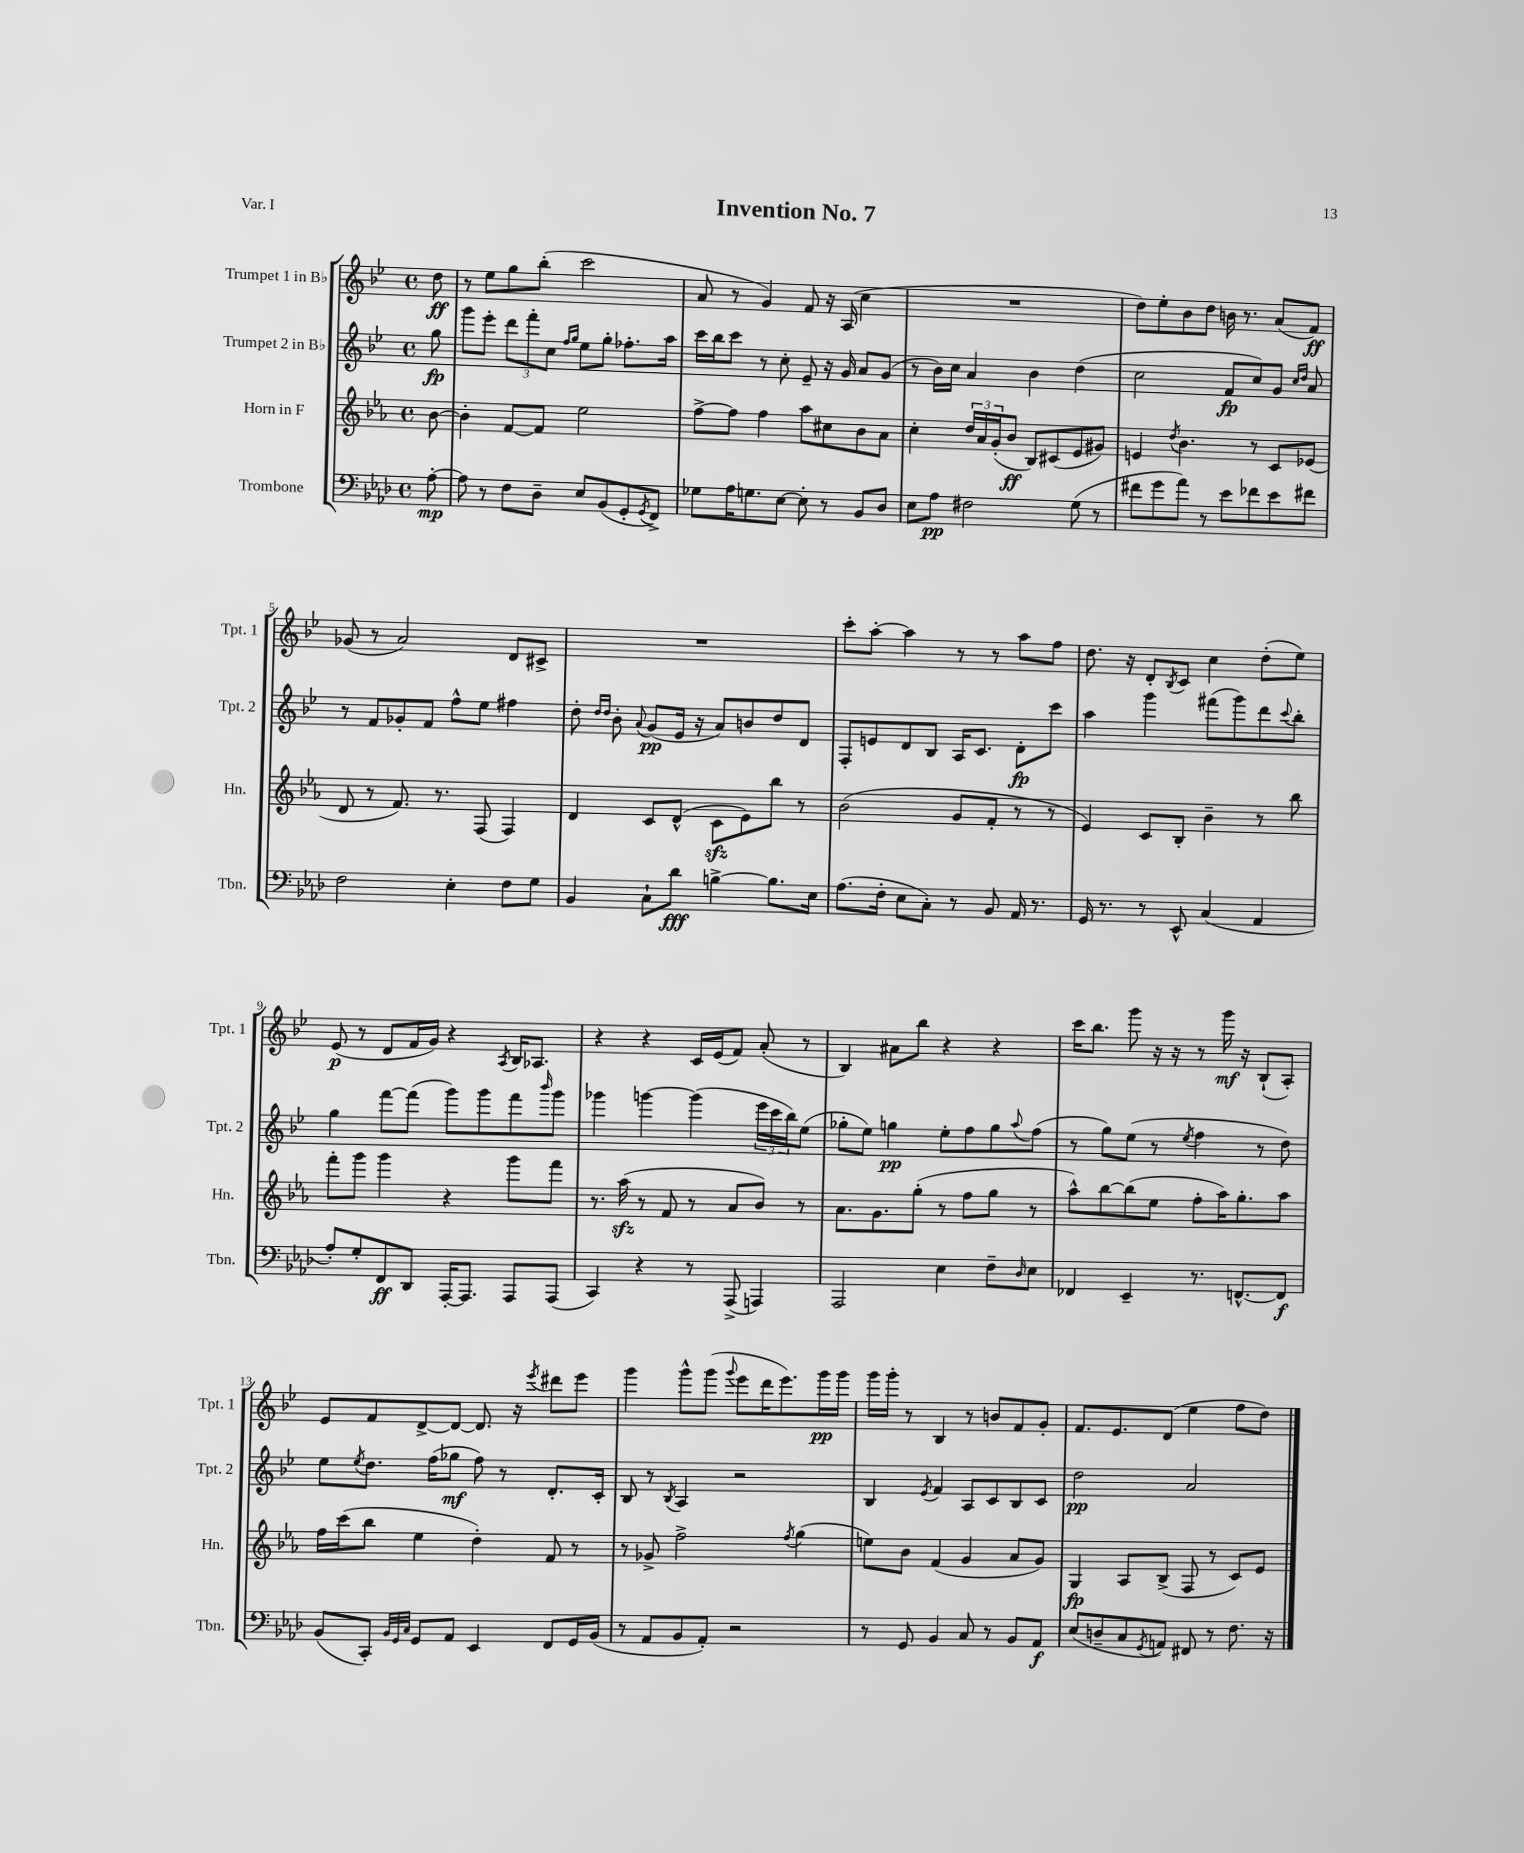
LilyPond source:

\header { title = "Invention No. 7" piece = "Var. I" }
<<
\new StaffGroup <<
\new Staff = "s0" \with { instrumentName = "Trumpet 1 in Bb" shortInstrumentName = "Tpt. 1" } {
    \clef treble \key bes \major \defaultTimeSignature \time 4/4 \partial 8
    d''8\ff |
    r8 ees''8 g''8 bes''8-.( c'''2 |
    a'8 r8 g'4) f'8 r16 a16( c''4 |
    R1 |
    d''8) ees''8-. bes'8 d''8 b'16 r8. a'8( f'8\ff) |
    ges'8( r8 a'2) d'8 cis'8-> |
    R1 |
    c'''8-. a''8~-. a''4 r8 r8 a''8 f''8 |
    d''8. r16 d'8-. \acciaccatura { bes8 } c'8 c''4 d''8-.( ees''8) |
    ees'8\p( r8 d'8 f'16 g'16) r4 \acciaccatura { a8 } bes16 aes8. |
    r4 r4 c'16 ees'16( f'8) a'8-.( r8 |
    bes4) ais'8 bes''8 r4 r4 |
    c'''16 bes''8. g'''8 r16 r16 r8 g'''16\mf r16 bes8-!( a8-.) |
    ees'8 f'8 d'8~-> d'8~ d'8. r16 \acciaccatura { ees'''8 } dis'''8 ees'''8 |
    g'''4 g'''8-^ g'''8( \appoggiatura { g'''8 } ees'''8 d'''16 ees'''8.) g'''16\pp g'''16 |
    g'''16 g'''16-. r8 bes4 r8 b'8 f'8 g'8-. |
    f'8. ees'8. d'8( ees''4 f''8 d''8) \bar "|." |
}
\new Staff = "s1" \with { instrumentName = "Trumpet 2 in Bb" shortInstrumentName = "Tpt. 2" } {
    \clef treble \key bes \major \defaultTimeSignature \time 4/4 \partial 8
    g''8\fp |
    g'''8 ees'''8-. \tuplet 3/2 { d'''8 f'''8-. c''8 } \grace { f''16 g''16 } ees''8 g''8-. fes''8.-. a''16 |
    c'''16 bes''16 c'''8 r8 c''8-. ees'8-- r16 g'16 a'8 g'8( |
    r8 bes'16) c''16 a'4 bes'4 d''4( |
    c''2 f'8\fp c''8) g'8 \grace { c''16 d''16 } a'8 |
    r8 f'8 ges'8-. f'8 f''8-^ ees''8 fis''4 |
    d''8-. \grace { d''16 d''16 } bes'8-. \appoggiatura { a'8 } g'8\pp( ees'16 r16 a'8) b'8 d''8 d'8 |
    f8-. e'8 d'8 bes8 a16 c'8. d'8-.\fp c'''8 |
    a''4 g'''4 fis'''8( g'''8) d'''8 \appoggiatura { c'''8 } bes''8-. |
    g''4 f'''8~ f'''8( g'''8) g'''8 f'''8 \grace { bes'''16 } g'''8 |
    ges'''4 g'''4~ g'''4( \tuplet 3/2 { ees'''16 c'''16 bes''16) } ees''8( |
    ges''8-. ees''8) g''4\pp ees''8-. f''8 g''8 \appoggiatura { a''8 } f''8( |
    r8 g''8) ees''8( r8 \acciaccatura { ees''8 } f''4 r8 d''8) |
    ees''8 \acciaccatura { ees''8 } d''8. f''16( ges''8\mf f''8) r8 d'8.-. c'16-. |
    bes8 r8 \acciaccatura { bes8 } a4 r2 |
    bes4 \acciaccatura { ees'8 } f'4 a8 c'8 bes8 c'8 |
    d''2\pp a'2 \bar "|." |
}
\new Staff = "s2" \with { instrumentName = "Horn in F" shortInstrumentName = "Hn." } {
    \clef treble \key ees \major \defaultTimeSignature \time 4/4 \partial 8
    bes'8~ |
    bes'4-. f'8~ f'8 ees''2 |
    f''8~-> f''8 f''4 aes''8 cis''8 bes'8 aes'8 |
    c''4-. \tuplet 3/2 { d''16 aes'16 g'16-.( } bes'8\ff bes8) cis'8( ees'8 gis'8) |
    e'4 \acciaccatura { d''8 } bes'4. r8 c'8 ees'8( |
    d'8 r8 f'8.) r8. f8( f4) |
    d'4 c'8 d'8-^( c'8\sfz ees'8) bes''8 r8 |
    bes'2( g'8 f'8-. r8 r8 |
    ees'4) c'8 bes8-. bes'4-- r8 bes''8 |
    f'''8-. g'''8 g'''4 r4 g'''8 f'''8 |
    r8. aes''16\sfz( r8 f'8 r8 aes'8 bes'8) r8 |
    aes'8. g'8. g''8-.( r8 f''8 g''8 r8 |
    aes''8-^) bes''8~ bes''8( ees''8 f''8-. aes''16) g''8.-. aes''8 |
    f''16 c'''16( bes''8 ees''4 d''4-.) f'8 r8 |
    r8 ges'8-> f''2-> \acciaccatura { f''8 } g''4( |
    e''8) bes'8 f'4( g'4 aes'8 g'8) |
    g4\fp aes8 bes8->( f8 r8 c'8) ees'8 \bar "|." |
}
\new Staff = "s3" \with { instrumentName = "Trombone" shortInstrumentName = "Tbn." } {
    \clef bass \key aes \major \defaultTimeSignature \time 4/4 \partial 8
    aes8~-.\mp |
    aes8 r8 f8 des8-- ees8 bes,8( g,8-. \acciaccatura { g,8 } f,8->) |
    ges8 aes16 g8. ees8~ ees8-. r8 bes,8 des8 |
    ees8 aes8\pp fis2 g8( r8 |
    fis'8 g'8 aes'8) r8 ees'8 fes'8 ees'8 fis'8 |
    f2 ees4-. f8 g8 |
    bes,4 c8-! des'8\fff b4~-> b8. ees16 |
    aes8.( f16-. ees8 c8-.) r8 bes,8 aes,16 r8. |
    g,16 r8. r8 ees,8-^ c4( aes,4 |
    aes8-.) g8-. f,8\ff des,8 aes,,16~-. aes,,8. aes,,8 aes,,8( |
    c,4) r4 r8 aes,,8->( a,,4) |
    aes,,2 ees4 f8-- \grace { des16 } ees8 |
    fes,4 ees,4-- r8. f,8.~-^ f,8\f |
    bes,8( c,8-.) \grace { bes,32 g,32 c32 } g,8 aes,8 ees,4 f,8 g,16 bes,16( |
    r8 aes,8 bes,8 aes,8-.) r2 |
    r8 g,8 bes,4 c8 r8 bes,8 aes,8\f |
    ees8( d8-- c8 \acciaccatura { g,8 } a,8) fis,8 r8 f8. r16 \bar "|." |
}
>>
>>
